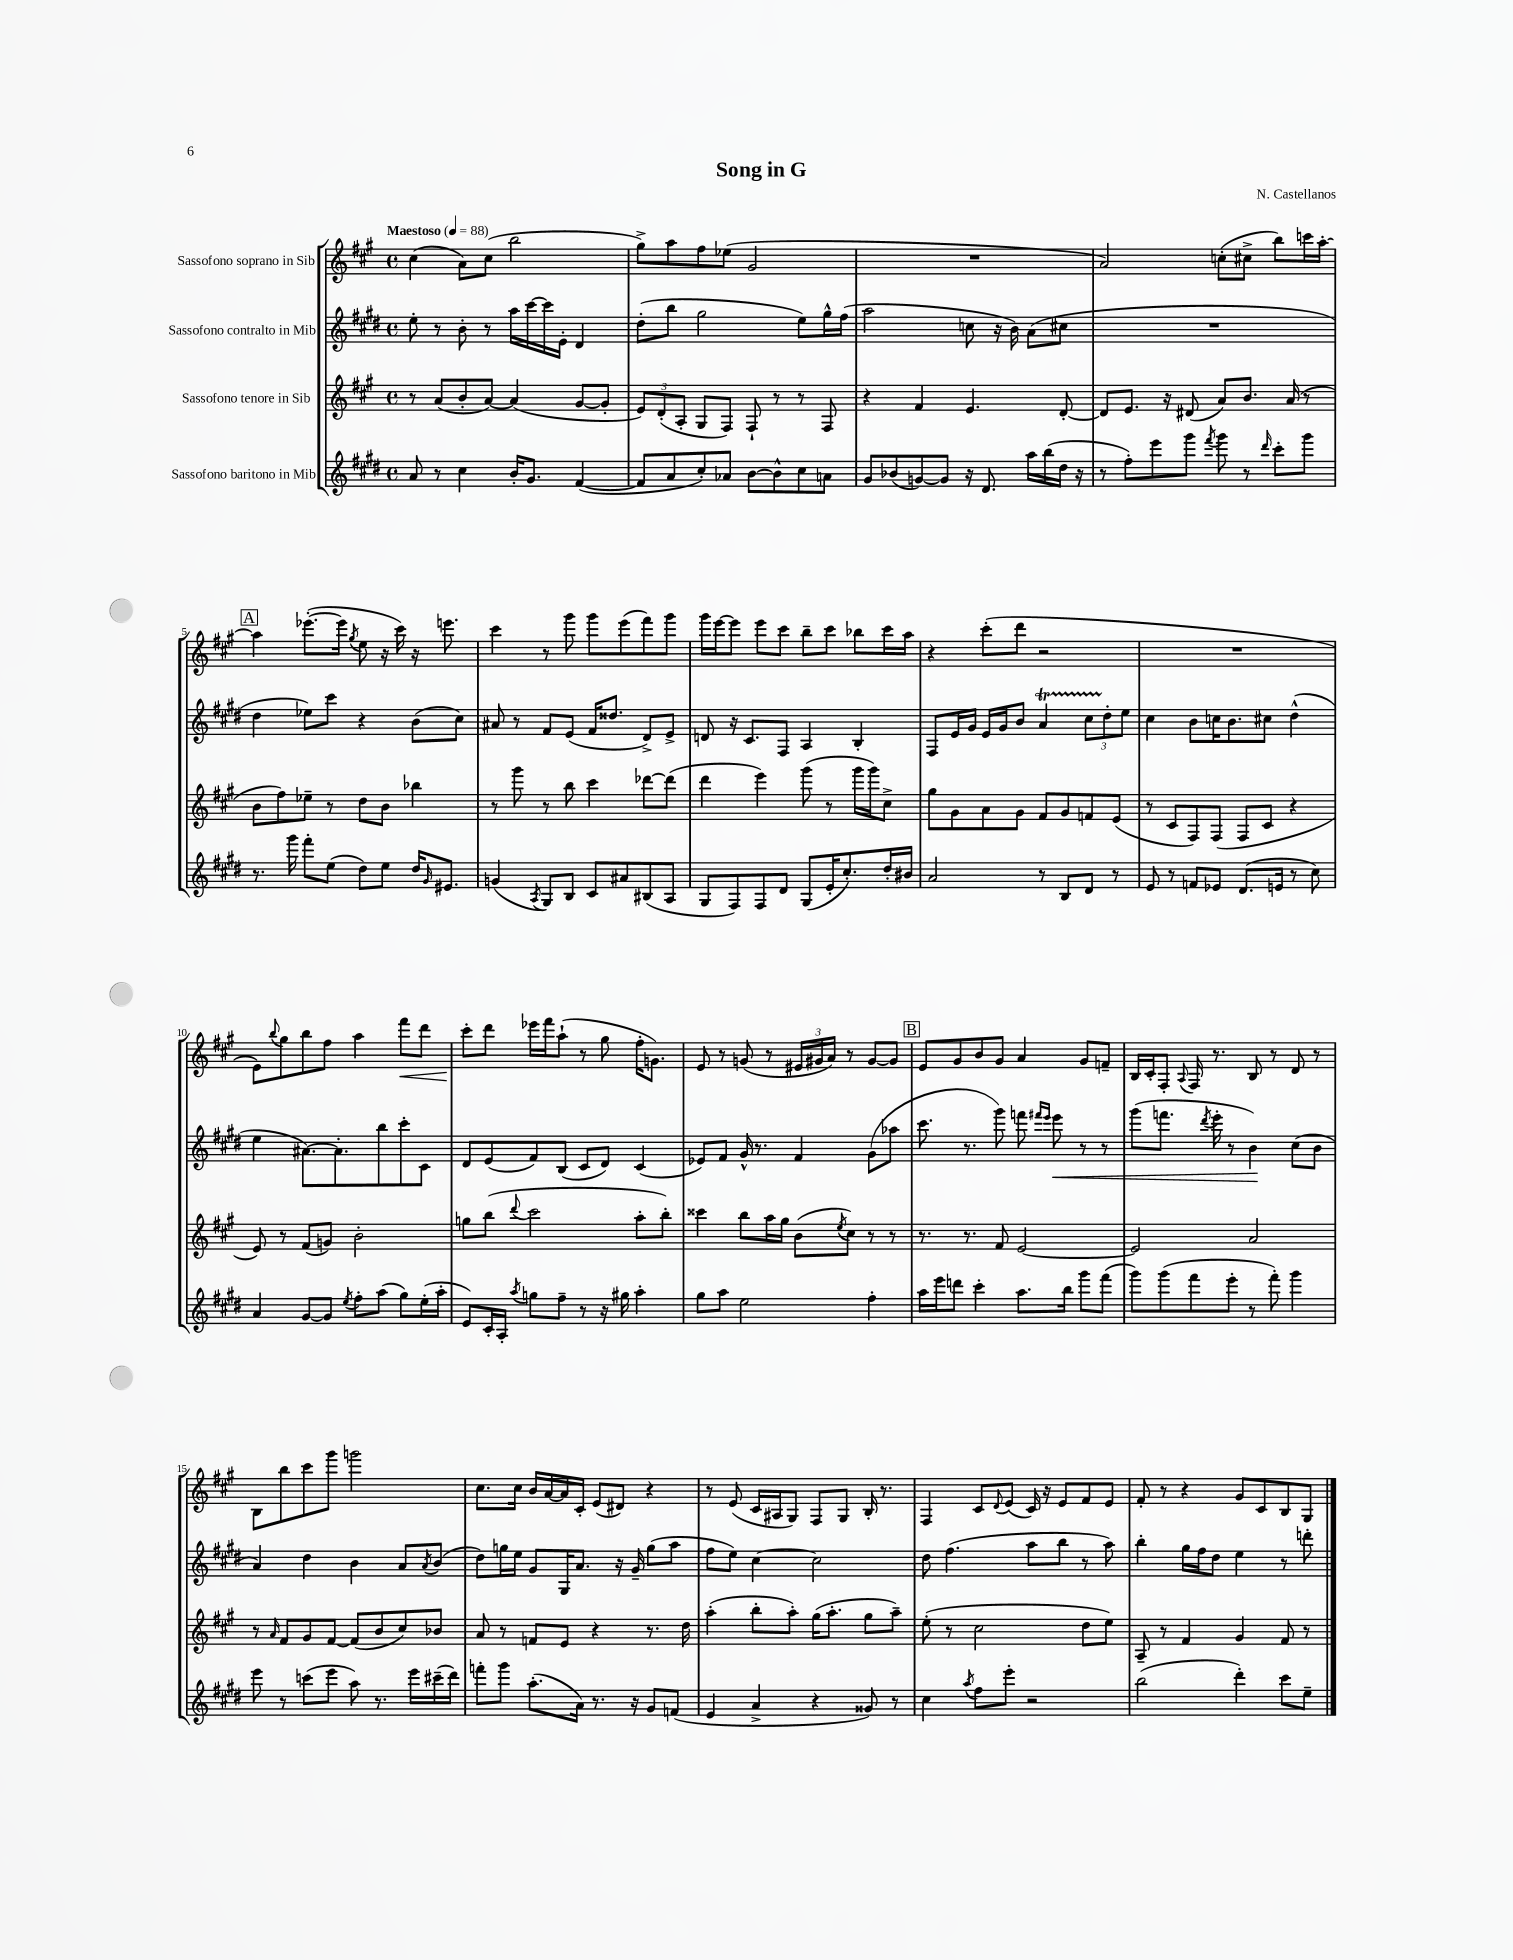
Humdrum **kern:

**kern	**kern	**kern	**kern
*staff4	*staff3	*staff2	*staff1
*clefG2	*clefG2	*clefG2	*clefG2
*k[f#c#g#d#]	*k[f#c#g#]	*k[f#c#g#d#]	*k[f#c#g#]
*M4/4	*M4/4	*M4/4	*M4/4
*met(c)	*met(c)	*met(c)	*met(c)
*MM88	*MM88	*MM88	*MM88
8a	8r	8ee'	(4cc#
8r	(8a	8r	.
4cc#	8b'	8b'	8a)
.	[8a)	8r	(8cc#
16b'	(4a]	16aa	2bb
8.g#	.	[16ccc#	.
.	.	16ccc#]	.
.	.	16e'	.
([4f#	[8g#	4d#	.
.	8g#']	.	.
=	=	=	=
8f#]	12e)	(8dd#'	8gg#^)
.	(12d'	.	.
8a	.	8bb	8aa
.	12A'	.	.
8cc#')	8G#	2gg#	8ff#
8a-	8F#)	.	(8ee-
[8b	8F#`	.	2g#
8b^^]	8r	.	.
8cc#	8r	8ee)	.
8a	8F#	16gg#^^	.
.	.	(16ff#	.
=	=	=	=
8g#	4r	2aa	1r
(8b-	.	.	.
[8g)	4f#	.	.
8g]	.	.	.
16r	4.e	8cc	.
8.d#	.	.	.
.	.	16r	.
.	.	16b)	.
16aa	.	(8a	.
(16bb	.	.	.
16dd#	[8d'	8cc#	.
16r	.	.	.
=	=	=	=
8r	8d]	1r	2a)
8ff#')	8.e	.	.
8eee	.	.	.
.	16r	.	.
8ggg#	(8d#	.	.
8qfff#	.	.	.
8ggg#	8a)	.	(8cc'
8r	8.b	.	8cc#^
16qqddd#	.	.	.
8ccc#'	.	.	8bb)
.	(16a	.	.
8ggg#	8r	.	16ccc
.	.	.	[16aa'
=	=	=	=
8.r	8b	4dd#	4aa]
.	8ff#)	.	.
16ggg#	.	.	.
8fff#'	8ee-~	8ee-)	([8.eee-'
(8ee	8r	8ccc#	.
.	.	.	16eee-]
.	.	.	8qgg#
8dd#)	8dd	4r	8ee
8ee	8b	.	16r
.	.	.	16ccc#)
16dd#	4bb-	(8b	16r
16qqg#	.	.	.
8.e#	.	.	8.eee
.	.	8cc#)	.
=	=	=	=
(4g	8r	8a#	4ccc#
.	8ggg#	8r	.
8qA	.	.	.
8G#)	8r	8f#	8r
8B	8bb	(8e	8ggg#
8c#	4ccc#	16f#	8ggg#
.	.	8.dd##	.
8a#	.	.	(8eee
(8B#	[8ddd-	8d#^)	8fff#)
8A	(8ddd-]	8e^	8ggg#
=	=	=	=
8G#	4ddd	8d	16ggg#
.	.	.	[16eee
8F#)	.	16r	8eee]
.	.	8.c#	.
8F#	4eee)	.	8eee
8d#	.	8F#	8ccc#
(8G#	(8ggg#	4A	8bb~
16e'	8r	.	8ccc#
8.cc#')	.	.	.
.	16ggg#	4B'	8bb-
.	16ggg#)	.	.
16dd#'	8cc#^	.	16ccc#
16b#	.	.	16aa
=	=	=	=
2a	8gg#	8F#	4r
.	8g#	16e	.
.	.	16g#	.
.	8a	16e	(8ccc#'
.	.	16g#	.
.	8g#	8b	8ddd
8r	8f#	4a	2r
8B	8g#	.	.
8d#	8f	12cc#	.
.	.	12dd#'	.
8r	(8e	.	.
.	.	12ee	.
=	=	=	=
8e	8r	4cc#	1r
8r	8c#	.	.
8f	8F#)	8b	.
8e-	(8F#	16cc	.
.	.	8.b	.
(8.d#	8F#	.	.
.	8c#	8cc#	.
16e	.	.	.
8r	4r	(4dd#^^	.
8cc#)	.	.	.
=	=	=	=
4a	8e)	4ee	8e)
.	.	.	8qqbb
.	8r	.	8gg#
[8g#	(8f#	[8.a#)	8bb
8g#]	8g)	.	8ff#
.	.	8.a#']	.
8qee	.	.	.
8ff#'	2b'	.	4aa
(8aa	.	8bb	.
8gg#)	.	8ccc#'	8fff#
(16ee'	.	8c#	8ddd
16aa'	.	.	.
=	=	=	=
8e)	8gg	8d#	8ccc#'
16c#'	(8bb	(8e	8ddd
16A'	.	.	.
8qaa	8qqddd	.	.
8gg	2ccc#	8f#)	16eee-
.	.	.	16fff#
8ff#~	.	(8B	(8aa`
8r	.	8c#	8r
16r	.	8d#)	8gg#
16gg#	.	.	.
4aa'	8aa'	(4c#	16ff#'
.	.	.	8.g)
.	8bb')	.	.
=	=	=	=
8gg#	4ccc##	8e-)	8e
8aa	.	8f#	8r
2ee	8bb	16g#^^	(8g
.	.	8.r	.
.	16aa	.	8r
.	16gg#	.	.
.	(8b	4f#	24e#
.	.	.	24g#
.	.	.	24a)
.	8qee	.	.
.	8cc#)	.	8r
4ff#'	8r	(8g#	[8g#
.	8r	8aa-	8g#]
=	=	=	=
16aa	8.r	8.ccc#	8e
16eee	.	.	.
8ddd	.	.	8g#
.	8.r	8.r	.
4ccc#'	.	.	8b
.	8f#	8ggg#)	8g#
8.aa	[2e	8fff	4a
.	.	16qqfff#	.
.	.	16qqeee	.
.	.	8eee	.
16bb	.	.	.
8ggg#	.	8r	8g#
(8fff#	.	8r	8f~
=	=	=	=
8ggg#)	2e]	(8ggg#	16B
.	.	.	16c#'
(8ggg#	.	8.fff	8F#'
.	.	.	8qqA
8fff#	.	.	16F#
.	.	8qddd#	.
.	.	16eee'	8.r
8eee'	.	8r	.
8r	2a	4b)	8B
8fff#')	.	.	8r
4ggg#	.	(8cc#	8d
.	.	8b	8r
=	=	=	=
8eee	8r	4a)	8B
.	16qqa	.	.
8r	8f#	.	8bb
(8ccc	8g#	4dd#	8ccc#
8eee	[8f#	.	8ggg#
8aa)	(8f#]	4b	2ggg
8.r	8b	.	.
.	8cc#)	8a	.
16eee	.	.	.
.	.	8qa	.
(16ccc#~	8b-	(8b	.
16ddd#)	.	.	.
=	=	=	=
8fff'	8a	8dd#)	8.cc#
8ggg#	8r	16gg	.
.	.	16ee	16cc#
(8.aa'	8f	8g#	16b
.	.	.	[16a
.	8e	16G#	16a]
16a)	.	8.a	16c#'
8.r	4r	.	(8e
.	.	16r	8d#)
16r	.	16g#~	.
8g#	8.r	(8gg	4r
(8f	.	8aa	.
.	16dd	.	.
=	=	=	=
4e	(4aa'	8ff#	8r
.	.	8ee)	(8e
4a^	8bb'	[4cc#	16c#
.	.	.	16A#
.	8aa')	.	8G#)
4r	(16gg#	2cc#]	8F#
.	8.aa'	.	.
.	.	.	8G#
8g##)	8gg#	.	16B'
.	.	.	8.r
8r	8aa~)	.	.
=	=	=	=
4cc#	(8ee'	8dd#	4F#
.	8r	(4.ff#	.
8qaa	.	.	.
8ff#	2cc#	.	8c#
.	.	.	8qqd
8eee'	.	.	(8e
2r	.	8aa	16c#)
.	.	.	16r
.	.	8bb	8e
.	8dd	8r	8f#
.	8ee)	8aa)	8e
=	=	=	=
(2bb	8A~	4bb'	8f#'
.	8r	.	8r
.	4f#	16gg#	4r
.	.	16ff#	.
.	.	8dd#	.
4ddd#')	4g#	4ee	8g#
.	.	.	8c#
8ccc#	8f#	8r	8B
8ee~	8r	8ddd'	8G#
==	==	==	==
*-	*-	*-	*-
